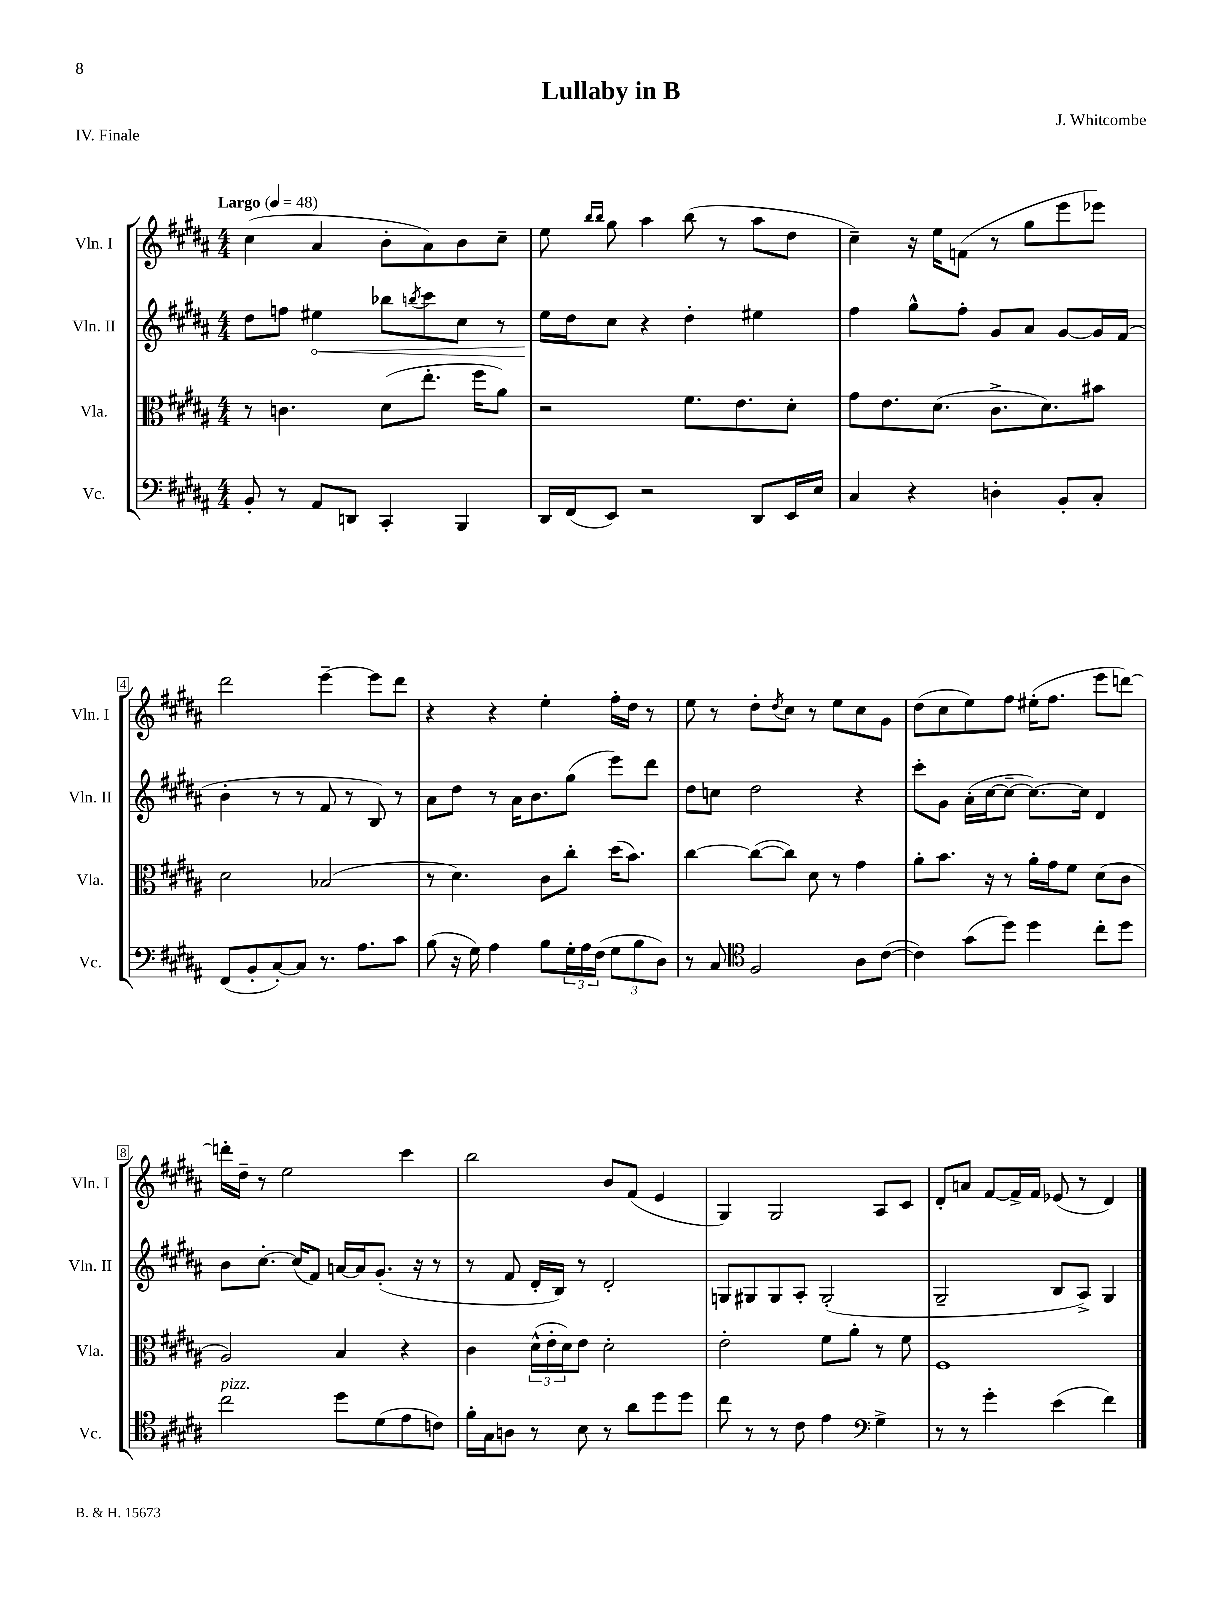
\header { title = "Lullaby in B" composer = "J. Whitcombe" piece = "IV. Finale" }
<<
\new StaffGroup <<
\new Staff = "s0" \with { instrumentName = "Vln. I" shortInstrumentName = "Vln. I" } {
    \clef treble \key b \major \numericTimeSignature \time 4/4 \tempo "Largo" 4 = 48
    cis''4( ais'4 b'8-. ais'8) b'8 cis''8-- |
    e''8 \grace { b''16 b''16 } gis''8 ais''4 b''8( r8 ais''8 dis''8 |
    cis''4--) r16 e''16 f'8( r8 gis''8 e'''8 ees'''8) |
    dis'''2 e'''4~-- e'''8 dis'''8 |
    r4 r4 e''4-. fis''16-. dis''16 r8 |
    e''8 r8 dis''8-. \acciaccatura { dis''8 } cis''8 r8 e''8 cis''8 gis'8 |
    dis''8( cis''8 e''8) fis''8 eis''16-.( fis''8. e'''8 d'''8~) |
    d'''16-. dis''16-- r8 e''2 cis'''4 |
    b''2 b'8 fis'8( e'4 |
    gis4) gis2 ais8 cis'8 |
    dis'8-. a'8 fis'8~ fis'16-> fis'16 ees'8( r8 dis'4) \bar "|." |
}
\new Staff = "s1" \with { instrumentName = "Vln. II" shortInstrumentName = "Vln. II" } {
    \clef treble \key b \major \numericTimeSignature \time 4/4
    dis''8 f''8 \once \override Hairpin.circled-tip = ##t eis''4\< bes''8 \acciaccatura { b''8 } cis'''8 cis''8 r8 |
    e''16\! dis''16 cis''8 r4 dis''4-. eis''4 |
    fis''4 gis''8-^ fis''8-. gis'8 ais'8 gis'8~ gis'16 fis'16( |
    b'4-. r8 r8 fis'8 r8 b8) r8 |
    ais'8 dis''8 r8 ais'16 b'8. gis''8( e'''8) dis'''8 |
    dis''8 c''8 dis''2 r4 |
    cis'''8-. gis'8 ais'16-.( cis''16~ cis''8~-- cis''8.~) cis''16 dis'4 |
    b'8 cis''8.~-. cis''16( fis'8) a'16~ a'16 gis'8.-.( r16 r8 |
    r8 fis'8 dis'16-. b16) r8 dis'2-. |
    g8 gis8 gis8 ais8-. gis2-.( |
    gis2-- b8 ais8->) gis4 \bar "|." |
}
\new Staff = "s2" \with { instrumentName = "Vla." shortInstrumentName = "Vla." } {
    \clef alto \key b \major \numericTimeSignature \time 4/4
    r8 c'4. dis'8( e''8.-. fis''16 ais'8) |
    r2 fis'8. e'8. dis'8-. |
    gis'8 e'8. dis'8.( cis'8.-> dis'8.) bis'8 |
    dis'2 bes2( |
    r8 dis'4.) cis'8 cis''8-. dis''16( b'8.) |
    cis''4~ cis''8~( cis''8) dis'8 r8 gis'4 |
    ais'8-. b'8. r16 r8 ais'16-. gis'16 fis'8 dis'8( cis'8 |
    ais2) b4 r4 |
    cis'4 \tuplet 3/2 { dis'16-^( e'16-. dis'16) } e'8 dis'2-. |
    e'2-. fis'8 ais'8-. r8 fis'8 |
    fis1 \bar "|." |
}
\new Staff = "s3" \with { instrumentName = "Vc." shortInstrumentName = "Vc." } {
    \clef bass \key b \major \numericTimeSignature \time 4/4
    b,8-. r8 ais,8 d,8 cis,4-. b,,4 |
    dis,16 fis,16( e,8) r2 dis,8 e,16 e16 |
    cis4 r4 d4-. b,8-. cis8-. |
    fis,8( b,8-. cis8~-.) cis8 r8. ais8. cis'8 |
    b8( r16 gis16) ais4 b8 \tuplet 3/2 { gis16-. ais16 fis16( } \tuplet 3/2 { gis8 b8 dis8) } |
    r8 cis8 \clef tenor fis2 ais8 cis'8~( |
    cis'4) gis'8( dis''8) dis''4 cis''8-. dis''8 |
    cis''2^\markup { \italic "pizz." } dis''8 dis'8( e'8 c'8) |
    fis'16-. gis16 a8 r8 b8 r8 ais'8 dis''8 dis''8 |
    cis''8 r8 r8 cis'8 e'4 \clef bass gis4-> |
    r8 r8 gis'4-. e'4( fis'4) \bar "|." |
}
>>
>>
\layout { \context { \Score \override BarNumber.stencil = #(make-stencil-boxer 0.1 0.3 ly:text-interface::print) } }
